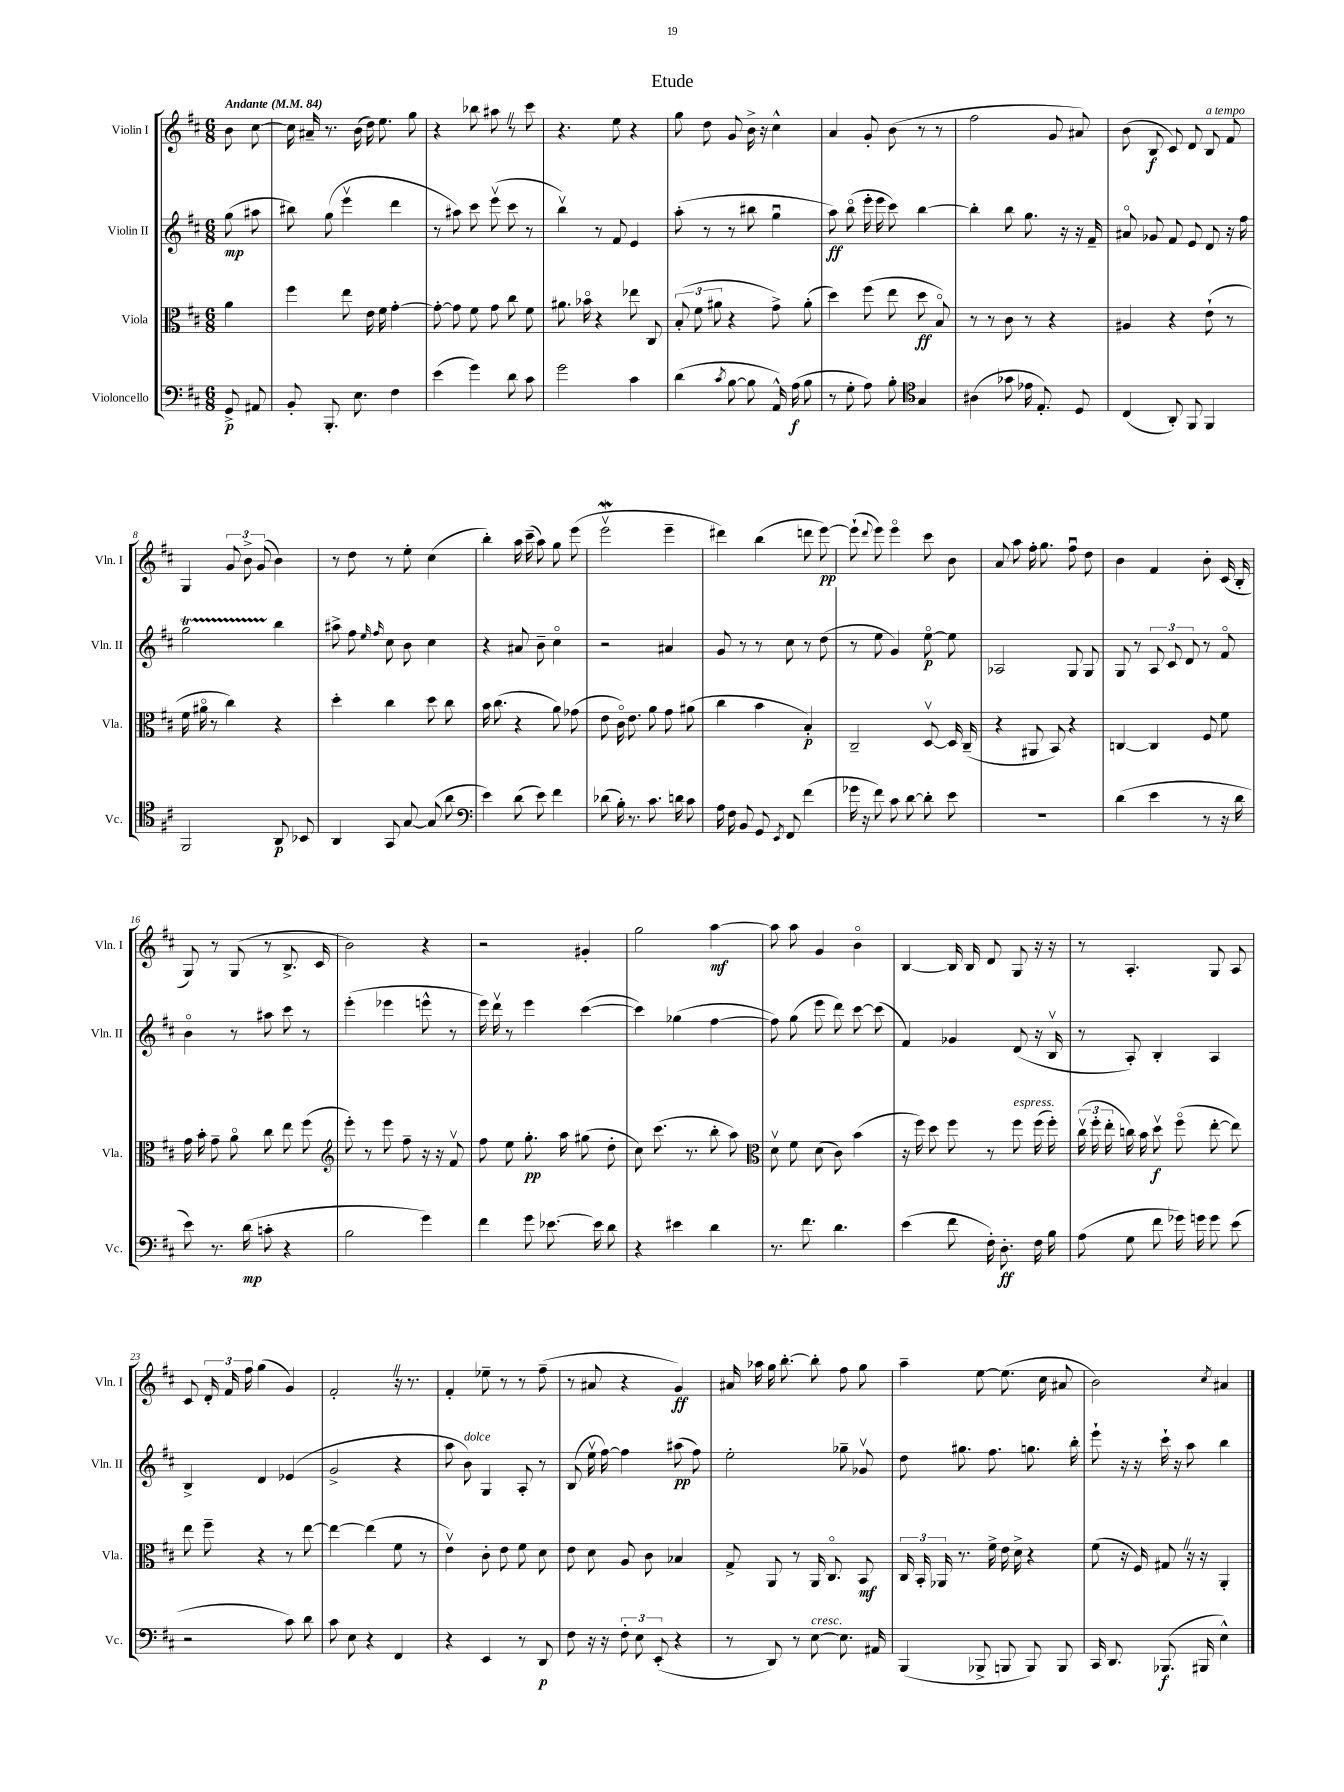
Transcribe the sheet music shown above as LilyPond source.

\header { title = "Etude" }
<<
\new StaffGroup <<
\new Staff = "s0" \with { instrumentName = "Violin I" shortInstrumentName = "Vln. I" } {
    \clef treble \key d \major \numericTimeSignature \time 6/8 \partial 4 \tempo "Andante" 4 = 84
    \autoBeamOff b'8 cis''8~ |
    cis''16 ais'16-- r8. b'16( d''16) e''8. g''8 |
    r4 bes''8 ais''8 \once \override BreathingSign.text = \markup { \musicglyph "scripts.caesura.straight" } \breathe r8 cis'''8 |
    r4. e''8 r4 |
    g''8 d''8 g'8 b'16-> r16 cis''4-^ |
    a'4 g'8-. b'8( r8 r8 |
    fis''2 g'8 ais'8) |
    b'8( b8\f cis'8) d'8 b8^\markup { \italic "a tempo" } fis'8 |
    g4 \tuplet 3/2 { g'8 b'8-> g'8( } b'4) |
    r8 d''8 r8 e''8-. cis''4( |
    b''4-.) a''16 cis'''16--( a''8) g''8 e'''8( |
    e'''2\upbow\mordent e'''4-- |
    dis'''4) b''4( d'''8 e'''8~\pp) |
    e'''8-!( \appoggiatura { d'''8 } e'''8) e'''4\flageolet cis'''8 b'8 |
    a'8 a''8 fis''16-. g''8. fis''8\downbow d''8 |
    b'4 fis'4 b'8-. cis'16( b16-. |
    g8) r8 g8( r8 b8.-> cis'16 |
    b'2) r4 |
    r2 gis'4-. |
    g''2 a''4~\mf |
    a''8 a''8 g'4 b'4\flageolet |
    b4~ b16 b16 d'8 g8 r16 r16 |
    r8 a4.-. g8 a8 |
    cis'8 \tuplet 3/2 { d'16-. fis'16 fis''16 } g''4( g'4) |
    fis'2-. \once \override BreathingSign.text = \markup { \musicglyph "scripts.caesura.straight" } \breathe r16 r8. |
    fis'4-. ees''8-- r8 r8 fis''8--( |
    r8 ais'8 r4 g'4\ff) |
    ais'16 aes''16 g''16 b''8.~-. b''8-. fis''8 g''8 |
    a''4-- e''8~ e''8.( cis''16 ais'8 |
    b'2) \acciaccatura { cis''8 } ais'4 \bar "|." |
}
\new Staff = "s1" \with { instrumentName = "Violin II" shortInstrumentName = "Vln. II" } {
    \clef treble \key d \major \numericTimeSignature \time 6/8 \partial 4
    \autoBeamOff g''8\mp( ais''8 |
    bis''8) g''8( e'''4\upbow d'''4 |
    r8 ais''8) cis'''8 e'''8\upbow( cis'''8 r8 |
    b''4\upbow) r8 fis'8 e'4 |
    a''8-.( r8 r8 bis''8 g''4\downbow |
    a''8\ff) b''8\flageolet( e'''16-. e'''16 cis'''8) b''4~ |
    b''4-. b''8 g''8. r16 r16 fis'16-- |
    ais'8\flageolet ges'8 fis'8 e'8 d'8 r16 fis''16 |
    g''2\startTrillSpan b''4\stopTrillSpan |
    ais''8-> fis''8 \grace { e''16 fis''16 } cis''8 b'8 cis''4 |
    r4 ais'8 b'8-- cis''4\flageolet |
    r2 ais'4 |
    g'8 r8 r8 cis''8 r8 d''8( |
    r8 e''8 g'4) e''8~\flageolet\p e''8 |
    aes2 g8 g8 |
    g8 r8 \tuplet 3/2 { a8 cis'8 d'8 } r8 fis'8\flageolet |
    b'4\flageolet r8 ais''8 cis'''8 r8 |
    e'''4-.( ees'''4 e'''8-^ r8 |
    e'''16) d'''16\upbow r8 e'''4 cis'''4~( |
    cis'''4) ges''4( fis''4~ |
    fis''8) g''8( e'''8 d'''8) cis'''8~ cis'''8( |
    fis'4) ges'4 d'8( r16 b16\upbow |
    r8 a8-.) b4-. a4 |
    b4-> d'4 ees'4( |
    g'2-> r4 |
    a''8 b'8^\markup { \italic "dolce" }) g4 a8-. r8 |
    b8( e''16\upbow fis''16~) fis''4 ais''8\pp( fis''8) |
    e''2-. ges''8-- ges'8\upbow |
    d''8 gis''8. fis''8. g''8. b''16-. |
    e'''8-! r16 r16 cis'''16-! r16 a''8 b''4 \bar "|." |
}
\new Staff = "s2" \with { instrumentName = "Viola" shortInstrumentName = "Vla." } {
    \clef alto \key d \major \numericTimeSignature \time 6/8 \partial 4
    \autoBeamOff a'4 |
    fis''4 e''8 e'16 fis'16 g'4~-. |
    g'8~-. g'8 fis'8 g'8 cis''8 fis'8 |
    ais'8. bes'16\flageolet r4 ees''8 cis8 |
    \tuplet 3/2 { b8-.( fis'8 ais'8 } r4 g'8->) ais'8-.( |
    d''4) fis''8( e''8 d''8\ff b8\flageolet) |
    r8 r8 cis'8 r8 r4 |
    ais4 r4 e'8-!( r8 |
    fis'16 ais'16\flageolet r8 cis''4) r4 |
    d''4-. cis''4 d''8 cis''8 |
    b'16 cis''8.( r4 a'8) ges'8( |
    e'8 cis'16\flageolet) e'8. a'8 g'8 ais'8( |
    cis''4 b'4 b4-.\p) |
    cis2-- d8~\upbow d16 cis16--( |
    r4 ais,8 b,8) r4 |
    c4~ c4 fis8 fis'8 |
    g'16 b'16-. g'8-- a'8\flageolet cis''8 e''8 fis''8( |
    \clef treble e'''8-.) r8 e'''8 fis''8-- r16 r16 fis'8\upbow |
    fis''8 e''8 g''8.-.\pp a''16 gis''8( d''8-. |
    cis''8) cis'''8.( r8. b''8-. a''8) |
    \clef alto d'8\upbow fis'8 d'8( cis'8) b'4( |
    r16 fis''16) d''8 fis''8 r8 fis''8^\markup { \italic "espress." } fis''16( fis''16-.) |
    \tuplet 3/2 { cis''16\upbow( fis''16-. e''16-. } c''16) b'16 d''8\upbow\f fis''8\flageolet( e''8~-. e''8) |
    e''8 fis''8-- r4 r8 e''8~ |
    e''4~ e''4( fis'8 r8 |
    e'4\upbow) cis'8-. e'8 fis'8 d'8 |
    e'8 d'8 a8 cis'8 bes4 |
    g8-> a,8 r8 a,16 cis8.\flageolet b,8\mf |
    \tuplet 3/2 { cis16 b,16-. aes,16 } r8. fis'16-> e'16 d'16-> r4 |
    fis'8( r16 fis16) gis8 \once \override BreathingSign.text = \markup { \musicglyph "scripts.caesura.straight" } \breathe r16 r16 a,4-. \bar "|." |
}
\new Staff = "s3" \with { instrumentName = "Violoncello" shortInstrumentName = "Vc." } {
    \clef bass \key d \major \numericTimeSignature \time 6/8 \partial 4
    \autoBeamOff g,8->\p ais,8 |
    b,8-. b,,8.-. e8. fis4 |
    e'4( g'4) d'8 cis'8 |
    g'2 cis'4 |
    d'4( \acciaccatura { cis'8 } b8~ b8 a,16-^) a16\f( b8 |
    r8 g8-. a8) b8-. \clef tenor g4 |
    ais4( ges'8 ees'16 e8.-.) d8 |
    cis4( a,8-.) fis,8 fis,4 |
    fis,2 a,8\p bes,8 |
    a,4 g,8 g8~ g8( a'8 |
    \clef bass e'4) d'8( e'8) fis'4 |
    des'8( b16-.) r8. cis'8. d'16 cis'8 |
    a16 fis16 b,8 g,8 \acciaccatura { e,8 } fis,8 fis'4( |
    ges'16 r16 fis'8) cis'8 d'8~ d'8-. e'8 |
    R2. |
    d'4( e'4 r8 r16 d'16 |
    e'8) r8. d'16\mp( c'8-. r4 |
    b2 g'4) |
    fis'4 g'8 ees'8.~ ees'16 d'8 |
    r4 eis'4 d'4 |
    r8. fis'8. d'4. |
    e'4( fis'8 fis16-.) d8.-.\ff fis16 b16 |
    a8( g8 fis'8 ges'16) g'16 g'8 e'8( |
    r2 cis'8) d'8 |
    cis'8 e8 r4 fis,4 |
    r4 e,4 r8 d,8\p |
    fis8 r16 r16 \tuplet 3/2 { fis8-. e8 e,8-.( } r4 |
    r8 d,8) r8 e8~^\markup { \italic "cresc." } e8. ais,16 |
    b,,4( bes,,8-> b,,8 b,,8) b,,8 |
    cis,16 d,8. bes,,8.\f( bis,,16 e4-^) \bar "|." |
}
>>
>>
